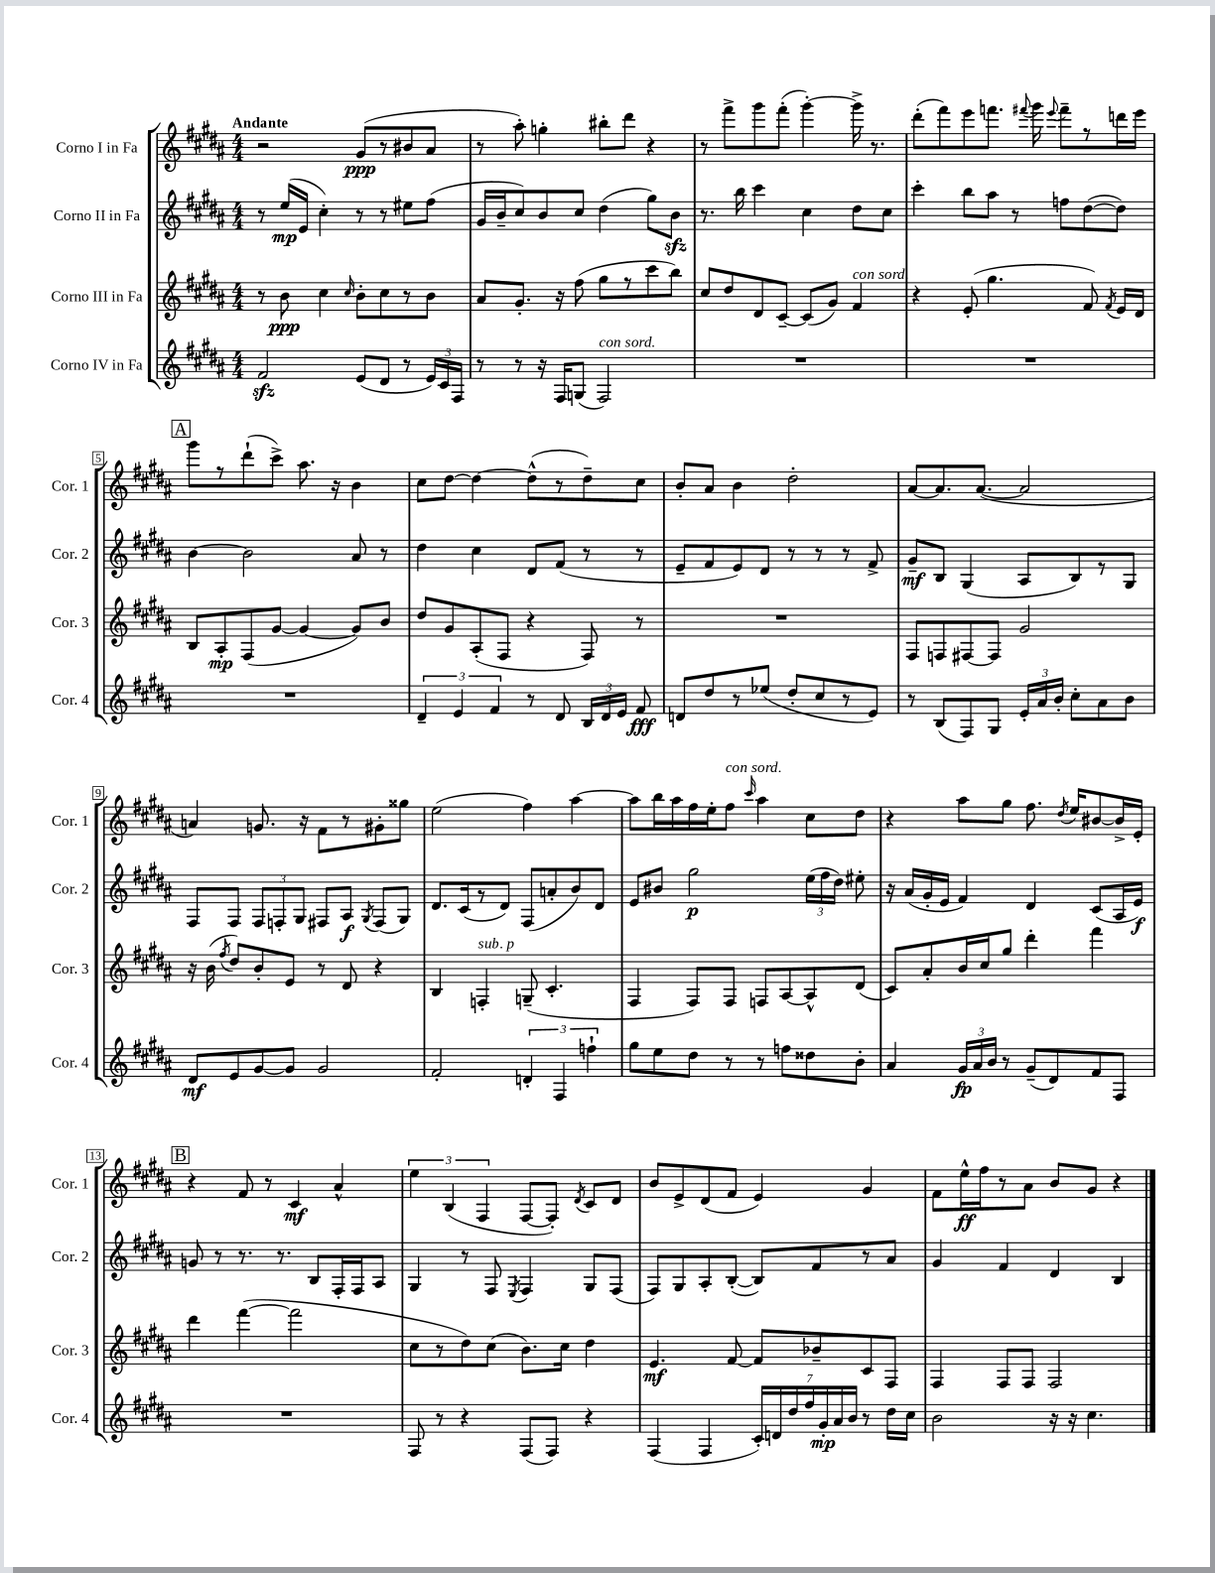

**kern	**kern	**kern	**kern
*staff4	*staff3	*staff2	*staff1
*clefG2	*clefG2	*clefG2	*clefG2
*k[f#c#g#d#a#]	*k[f#c#g#d#a#]	*k[f#c#g#d#a#]	*k[f#c#g#d#a#]
*M4/4	*M4/4	*M4/4	*M4/4
2f#/	8r	8r	2r
.	8b\	(16ee/LL	.
.	.	16e/JJ	.
.	4cc#\	4cc#'\)	.
.	16qqcc#/	.	.
(8e/L	8b'\L	8r	(8g#/L
8d#/J	8cc#\	8r	8r
8r	8r	8ee#\L	8b#/
24e/LL)	8b\J	(8ff#\J	8a#/J
24c#/	.	.	.
24F#/JJ	.	.	.
=	=	=	=
8r	8a#/L	16g#/LL	8r
.	.	16b~/J	.
8r	8.g#'/J	8cc#/)	8aa#'\)
16r	.	8b/	4gg'\
16F#/LK	16r	.	.
(8G/J	(8ff#\	8cc#/J	.
2F#/)	8gg#\L	(4dd#\	8bb#'\L
.	8r	.	8ddd#\J
.	8ccc#\	8gg#\L)	4r
.	8bb\J)	8b\J	.
=	=	=	=
1r	8cc#/L	8.r	8r
.	8dd#/	.	8fff#^\L
.	.	16bb\	.
.	8d#/	4ccc#\	8ggg#\
.	[8c#~/J	.	(8fff#'\J
.	(8c#/]L	4cc#\	[4ggg#'\)
.	8g#/J)	.	.
.	4f#/	8dd#\L	16ggg#^\]
.	.	.	8.r
.	.	8cc#\J	.
=	=	=	=
1r	4r	4ccc#'\	(8ddd#'\L
.	.	.	8fff#\)
.	(8e'/	8bb\L	8eee\
.	4.gg#\	8aa#\J	8.fff\J
.	.	8r	.
.	.	.	8qqfff#/
.	.	.	16ggg#\
.	.	.	8qqeee/
.	.	8ff\L	8fff#~\L
.	8f#/)	([8dd#\	8r
.	8qf#/	.	.
.	16e/LL	8dd#\]J)	16ddd\L
.	16d#/JJ	.	16eee\JJ
=	=	=	=
1r	8B/L	[4b\	8ggg#\L
.	8A#'/	.	8r
.	(8F#/	2b\]	(8ddd#`\
.	[8g#/J	.	8ccc#^\J)
.	4g#/_	.	8.aa#\
.	.	.	16r
.	8g#/]L)	8a#/	4b\
.	8b/J	8r	.
=	=	=	=
6d#~/	8dd#/L	4dd#\	8cc#\L
.	8g#/	.	[8dd#\J
6e/	.	.	.
.	(8A#'/	4cc#\	4dd#\_
6f#/	.	.	.
.	8F#/J	.	.
8r	4r	8d#/L	(8dd#^^\]L
8d#/	.	(8f#/J	8r
24B/LL	8F#/)	8r	8dd#~\)
24d#/	.	.	.
24e/JJ	.	.	.
8f#/	8r	8r	8cc#\J
=	=	=	=
8d/L	1r	8e~/L	8b'/L
8dd#/	.	8f#/	8a#/J
8r	.	8e/)	4b\
(8ee-/J	.	8d#/J	.
8dd#'/L	.	8r	2dd#'\
8cc#/	.	8r	.
8r	.	8r	.
8e/J)	.	8f#^/	.
=	=	=	=
8r	8F#/L	8g#~/L	[8a#/L
(8B/L	8F/	8B/J	8.a#/]
8F#/)	[8F#/	(4G#/	.
.	.	.	([8.a#/J
8G#/J	8F#/]J	.	.
24e'/LL	2g#/	8A#/L	2a#/]
24a#/	.	.	.
24b'/JJ	.	.	.
8cc#'\L	.	8B/)	.
8a#\	.	8r	.
8b\J	.	8G#/J	.
=	=	=	=
8d#/L	16r	8F#/L	4a/)
.	(16b\	.	.
.	8qff#/	.	.
8e/	8dd#/L)	8F#/J	.
[8g#/	8b'/	12F#/L	8.g/
.	.	12F'/	.
8g#/]J	8e/J	.	.
.	.	12G#/J	.
.	.	.	16r
2g#/	8r	8F#/L	8f#\L
.	8d#/	8A#/J	8r
.	.	8qG#/	.
.	4r	(8F#/L	8g#'\
.	.	8G#/J)	8gg##\J
=	=	=	=
2f#'/	4B/	8.d#/L	(2ee\
.	.	(16c#/k	.
.	4F'/	8r	.
.	.	8d#/J)	.
6d'/	(8G~/	(8F#/L	4ff#\)
.	4.c#'/	8a'/	.
6F#/	.	.	.
.	.	8b/)	[4aa#\
6ff`\	.	.	.
.	.	8d#/J	.
=	=	=	=
8gg#\L	4F#/	8e/L	8aa#\]L
8ee\	.	8b#/J	16bb\L
.	.	.	16aa#\
8dd#\J	8F#/L)	2gg#\	16ff#\
.	.	.	16ee'\J
8r	8F#/J	.	8ff#\J
.	.	.	16qqccc#/
8r	8F/L	.	4aa#\
8ff\L	[8A#/	.	.
8dd##\	8A#^^/]	(24ee\LL	8cc#\L
.	.	24ff#\	.
.	.	24dd#\JJ)	.
8b'\J	(8d#/J	8ee#'\	8dd#\J
=	=	=	=
4a#/	8c#/L)	16r	4r
.	.	(16a#/LL	.
.	8a#'/	16g#'/	.
.	.	16e/JJ	.
24g#/LL	16b/L	4f#/)	8aa#\L
24a#/	.	.	.
.	16cc#/J	.	.
24b/JJ	.	.	.
8r	8gg#/J	.	8gg#\J
(8g#~/L	4ddd#'\	4d#/	8.ff#\
8d#/)	.	.	.
.	.	.	8qdd#/
.	.	.	16ee/LK
8f#/	4fff#\	(8c#/L	[8b#/
8F#/J	.	16A#/L	16b#^/]L
.	.	16e/JJ)	16e'/JJ
=	=	=	=
1r	4ddd#\	8g/	4r
.	.	8r	.
.	([4fff#\	8.r	8f#/
.	.	.	8r
.	.	8.r	.
.	2fff#\]	.	4c#/
.	.	8B/L	.
.	.	16F#'/L	4a#^^/
.	.	16F#/J	.
.	.	8A#/J	.
=	=	=	=
8F#/	8cc#\L	4G#/	6ee\
8r	8r	.	.
.	.	.	(6B/
4r	8dd#\)	8r	.
.	.	.	6F#/
.	(8cc#\J	8F#/	.
.	.	8qE/	.
(8F#/L	8.b\L)	4F#/	[8F#/L
8F#/J)	.	.	8F#'/]J)
.	16cc#\Jk	.	.
.	.	.	8qd#/
4r	4dd#\	8G#/L	8c#/L
.	.	(8F#/J	8d#/J
=	=	=	=
(4F#/	4.e/	8F#/L)	8b/L
.	.	8G#/	8e^/
4F#/	.	8A#'/	(8d#/
.	[8f#/	([8B'/J	8f#/J
28c#'/LL)	8f#/]L	8B/]L)	4e/)
28d/	.	.	.
28dd#/	.	.	.
28ff#/	.	.	.
.	8b-~/	8f#/	.
28g#'/	.	.	.
28a#/	.	.	.
28b/JJ	.	.	.
8r	8c#/	8r	4g#/
16dd#\LL	8F#/J	8a#/J	.
16cc#\JJ	.	.	.
=	=	=	=
2b\	4F#/	4g#/	8f#\L
.	.	.	16ee^^\L
.	.	.	16ff#\J
.	8F#/L	4f#/	8r
.	8F#/J	.	8a#\J
16r	2F#/	4d#/	8b/L
16r	.	.	.
4.cc#\	.	.	8g#/J
.	.	4B/	4r
==	==	==	==
*-	*-	*-	*-
